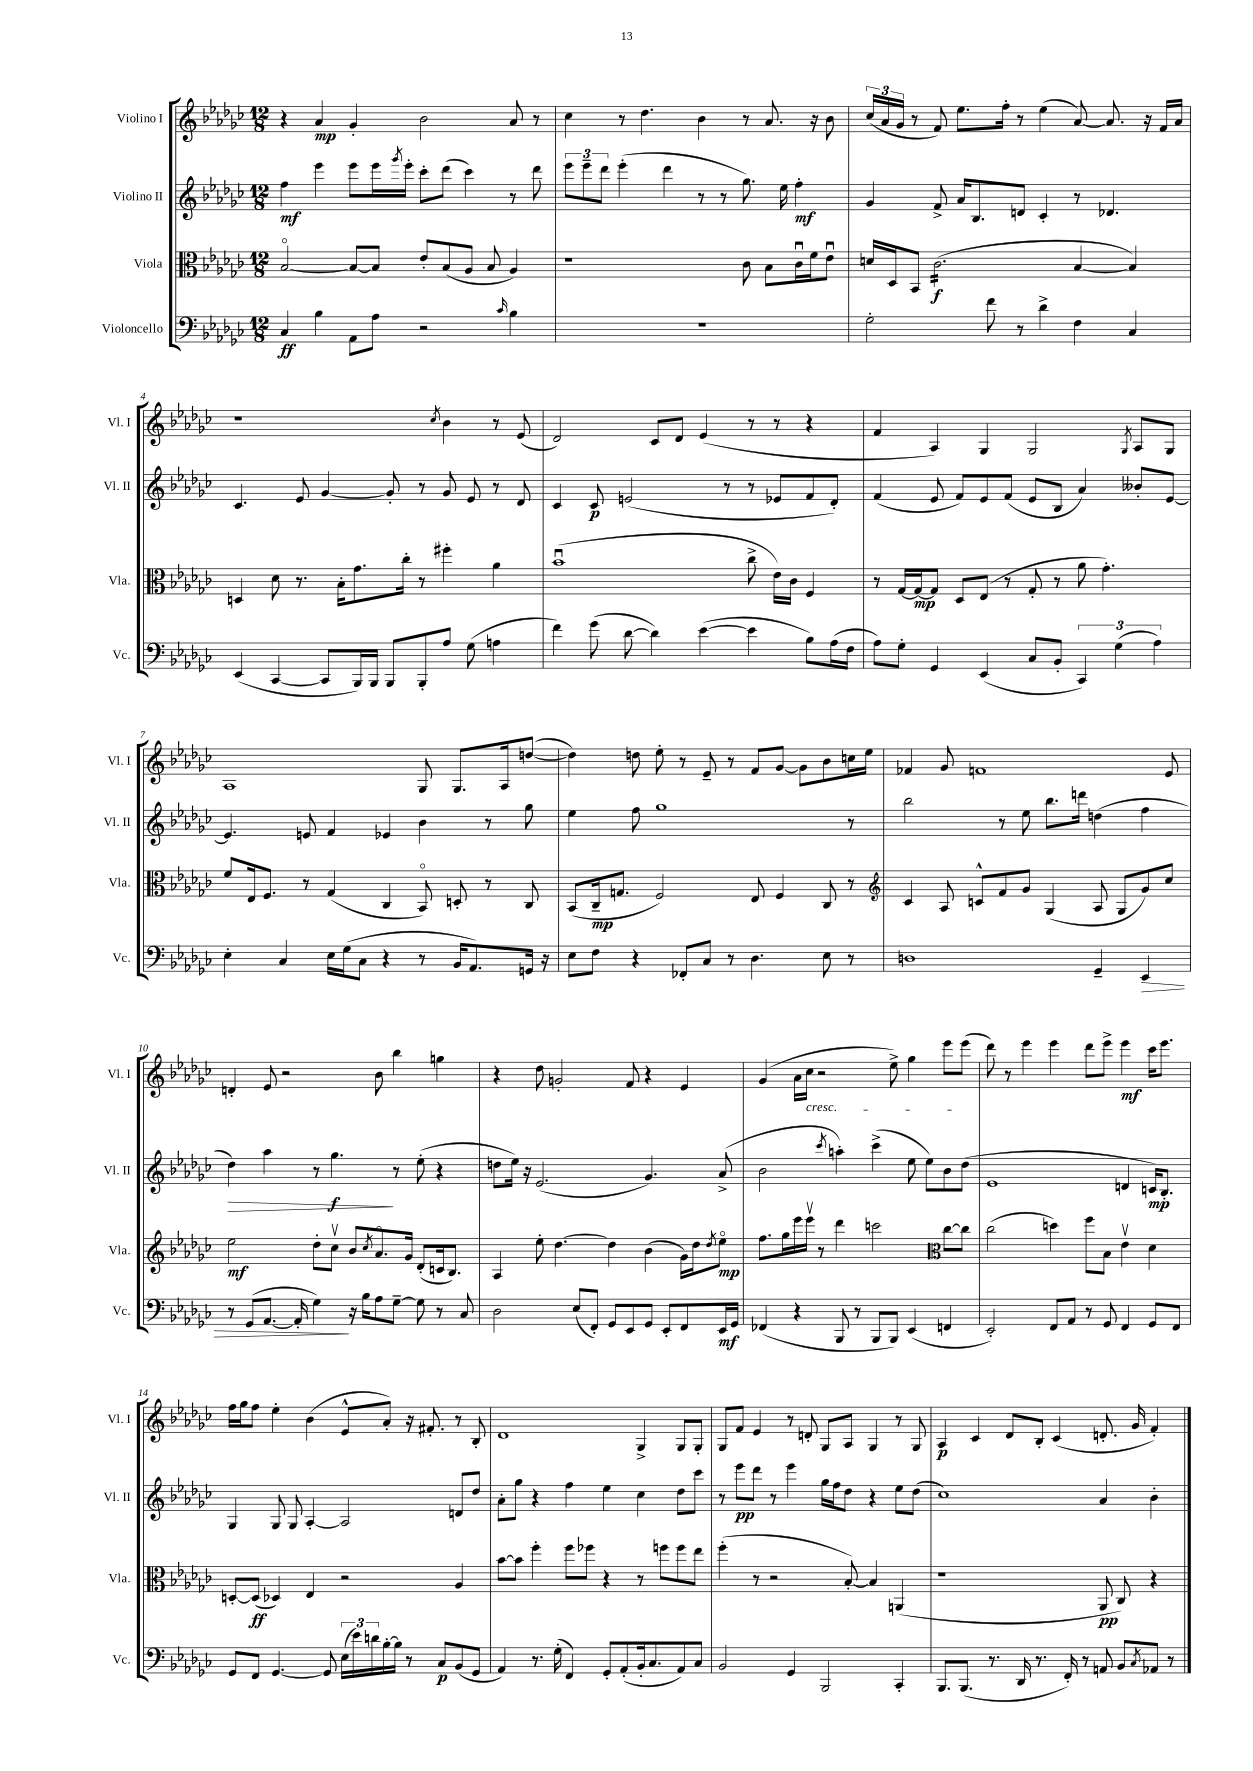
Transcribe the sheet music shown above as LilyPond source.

<<
\new StaffGroup <<
\new Staff = "s0" \with { instrumentName = "Violino I" shortInstrumentName = "Vl. I" } {
    \clef treble \key ges \major \numericTimeSignature \time 12/8
    r4 aes'4\mp ges'4-. bes'2 aes'8 r8 |
    ces''4 r8 des''4. bes'4 r8 aes'8. r16 bes'8 |
    \tuplet 3/2 { ces''16( aes'16 ges'16 } r8 f'8) ees''8. f''16-. r8 ees''4( aes'8~) aes'8. r16 f'16 aes'16 |
    r1 \acciaccatura { ces''8 } bes'4 r8 ees'8( |
    des'2) ces'8 des'8 ees'4( r8 r8 r4 |
    f'4 aes4) ges4 ges2 \acciaccatura { ges8 } aes8 ges8 |
    aes1 ges8 ges8. aes16 d''8~( |
    d''4) d''8 ees''8-. r8 ees'8-- r8 f'8 ges'8~ ges'8 bes'8 c''16 ees''16 |
    fes'4 ges'8 f'1 ees'8 |
    d'4-. ees'8 r2 bes'8 bes''4 g''4 |
    r4 des''8 g'2-. f'8 r4 ees'4 |
    ges'4( aes'16 ces''16\cresc r2 ees''8->) ges''4 ees'''8 ees'''8\!( |
    des'''8) r8 ees'''4 ees'''4 des'''8 ees'''8-> ees'''4\mf ces'''16 ees'''8. |
    f''16 ges''16 f''8 ees''4-. bes'4( ees'8-^ aes'8-.) r16 fis'8.-. r8 bes8-. |
    des'1 ges4-> ges8 ges8-. |
    ges8 f'8 ees'4 r8 d'8-. ges8 aes8 ges4 r8 ges8 |
    aes4\p ces'4 des'8 bes8-. ces'4( d'8.-. ges'16 f'4-.) \bar "|." |
}
\new Staff = "s1" \with { instrumentName = "Violino II" shortInstrumentName = "Vl. II" } {
    \clef treble \key ges \major \numericTimeSignature \time 12/8
    f''4\mf ees'''4 ees'''8 ees'''16 \acciaccatura { ges'''8 } ees'''16-. ces'''8-. des'''8( ces'''4) r8 des'''8 |
    \tuplet 3/2 { ees'''8 ees'''8-- des'''8 } ees'''4-.( des'''4 r8 r8 ges''8.) ees''16 f''4-.\mf |
    ges'4 f'8-> aes'16 bes8. d'8 ces'4-. r8 des'4. |
    ces'4. ees'8 ges'4~ ges'8-. r8 ges'8 ees'8 r8 des'8 |
    ces'4 ces'8\p e'2( r8 r8 ees'8 f'8 des'8-.) |
    f'4( ees'8 f'8) ees'8 f'8( ees'8 bes8 aes'4) beses'8-. ees'8~ |
    ees'4. e'8 f'4 ees'4 bes'4 r8 ges''8 |
    ees''4 f''8 ges''1 r8 |
    bes''2 r8 ees''8 bes''8. d'''16 d''4( f''4 |
    des''4\>) aes''4 r8 ges''4.\f\! r8 ees''8-.( r4 |
    d''8 ees''16) r16 ees'2.( ges'4.) aes'8->( |
    bes'2 \acciaccatura { ces'''8 } a''4-.) ces'''4->( ees''8 ees''8) bes'8 des''8( |
    ees'1 d'4 c'16\mp) bes8.-. |
    ges4 ges8 ges8 aes4~-. aes2 d'8 des''8 |
    aes'8-. ges''8 r4 f''4 ees''4 ces''4 des''8 ces'''8 |
    r8 ees'''8\pp des'''8 r8 ees'''4 ges''16 f''16 des''8 r4 ees''8 des''8( |
    ces''1) aes'4 bes'4-. \bar "|." |
}
\new Staff = "s2" \with { instrumentName = "Viola" shortInstrumentName = "Vla." } {
    \clef alto \key ges \major \numericTimeSignature \time 12/8
    bes2~\flageolet bes8~ bes8 ees'8-. bes8( aes8 bes8 aes4) |
    r1 ces'8 bes8 ces'16\downbow f'16 ees'8\downbow |
    d'16 des16 bes,8 ces'2.:16\f( bes4~ bes4) |
    d4 des'8 r8. bes16-. ges'8. ces''16-. r8 fis''4-. aes'4 |
    bes'1\downbow( ces''8-> ees'16) ces'16 f4 |
    r8 ges16~ ges16~\mp ges8 des8 ees8( r8 ges8-. r8 aes'8 ges'4.-.) |
    f'8 ees16 f8. r8 ges4( ces4 bes,8\flageolet) d8-. r8 ces8 |
    bes,8( ces16--\mp g8. f2) ees8 f4 ces8 r8 |
    \clef treble ces'4 aes8 c'8-^ f'8 ges'8 ges4( aes8 ges8 ges'8) ces''8 |
    ees''2\mf des''8-. ces''8\upbow bes'8 \acciaccatura { ces''8 } aes'8.\flageolet ges'16 des'8-.( c'16 bes8.) |
    aes4 ees''8-. des''4.~ des''4 bes'4( ges'16) des''16 \acciaccatura { des''8 } ees''8\flageolet\mp |
    f''8. ges''16 ees'''16 ees'''16\upbow r8 des'''4 c'''2 \clef alto ces''8~ ces''8 |
    ces''2( d''4) f''8 bes8 ees'4\upbow des'4 |
    d8~-. d8\ff( des4) ees4 r2 aes4 |
    bes'8~ bes'8 f''4-. f''8 fes''8 r4 r8 f''8 f''8 ees''8 |
    f''4-.( r8 r2 bes8~-.) bes4 a,4( |
    r1 aes,8\pp ces8) r4 \bar "|." |
}
\new Staff = "s3" \with { instrumentName = "Violoncello" shortInstrumentName = "Vc." } {
    \clef bass \key ges \major \numericTimeSignature \time 12/8
    ces4\ff bes4 aes,8 aes8 r2 \grace { ces'16 } bes4 |
    R1. |
    ges2-. f'8 r8 des'4-> f4 ces4 |
    ees,4( ces,4~ ces,8 bes,,16) bes,,16 bes,,8 bes,,8-. aes8 ges8( a4 |
    f'4) ges'8( des'8~ des'4) ees'4~( ees'4 bes8) aes16( f16 |
    aes8) ges8-. ges,4 ees,4( ces8 bes,8-. \tuplet 3/2 { ces,4) ges4( aes4) } |
    ees4-. ces4 ees16 ges16( ces8 r4 r8 bes,16 aes,8.) g,16 r16 |
    ees8 f8 r4 fes,8-. ces8 r8 des4. ees8 r8 |
    d1 ges,4-- ees,4\> |
    r8 ges,8( aes,8.~ aes,16-. ges4\!) r16 bes16 aes8 ges8~-- ges8 r8 ces8 |
    des2 ees8( f,8-.) ges,8 ees,8 ges,8 ees,8-. f,8 ees,16\mf ges,16 |
    fes,4( r4 bes,,8 r8 bes,,8 bes,,8) ees,4( f,4 |
    ees,2-.) f,8 aes,8 r8 ges,8 f,4 ges,8 f,8 |
    ges,8 f,8 ges,4.~ ges,8 \tuplet 3/2 { ees16( ees'16) d'16 } bes16~-. bes16 r8 ces8\p bes,8( ges,8 |
    aes,4) r8. ges16-.( f,4) ges,8-. aes,8-.( bes,16-. ces8. aes,8) ces8 |
    bes,2 ges,4 bes,,2 ces,4-. |
    bes,,8. bes,,8.( r8. des,16 r8. f,16-.) r8 a,8 bes,8 \acciaccatura { ces8 } aes,8 r8 \bar "|." |
}
>>
>>
